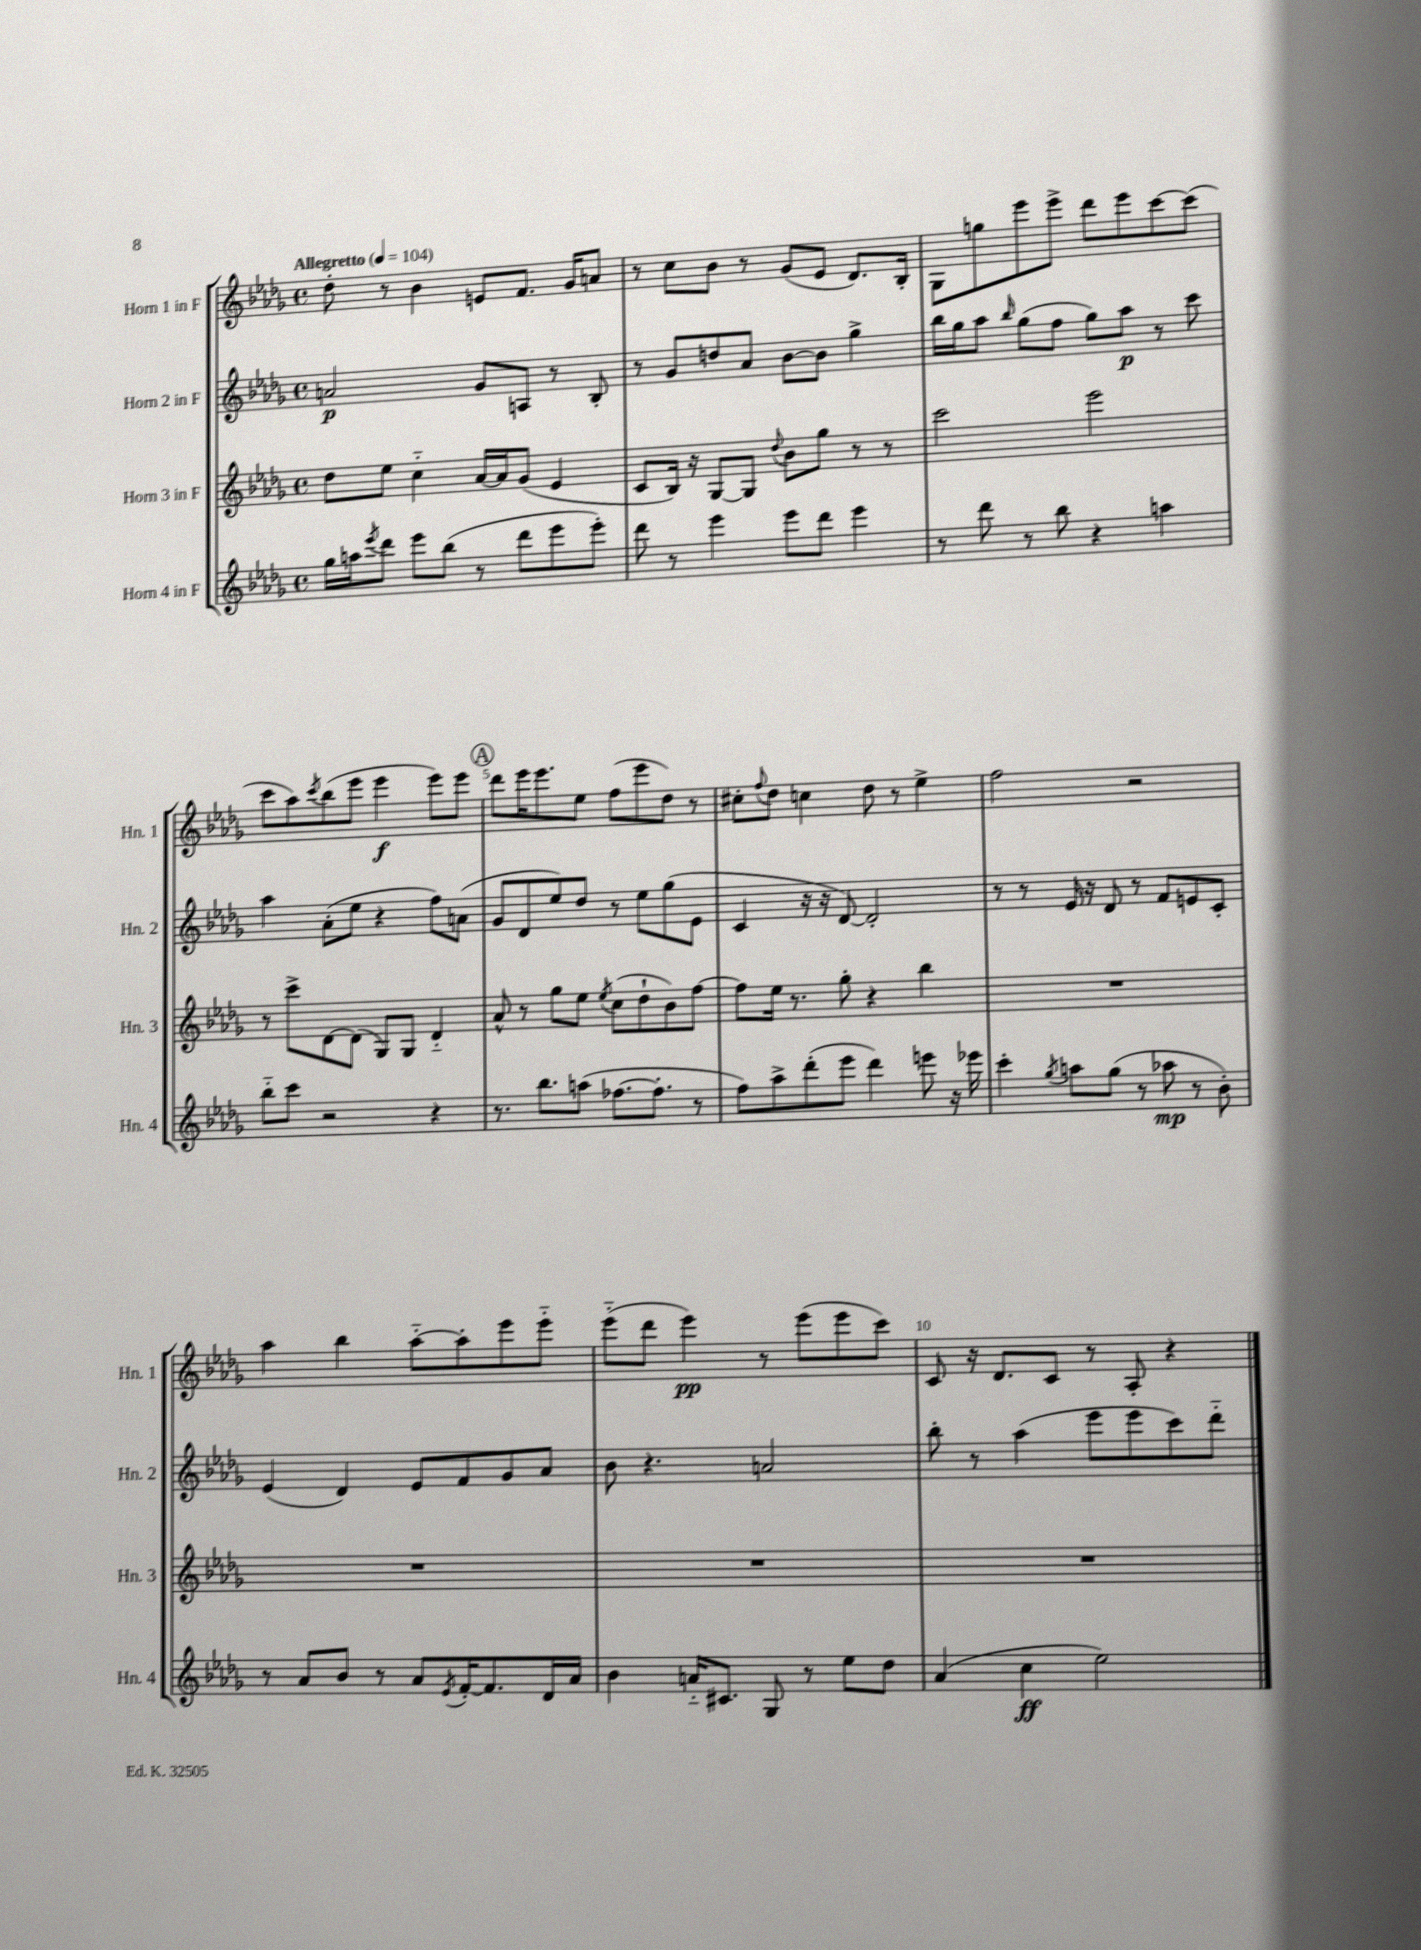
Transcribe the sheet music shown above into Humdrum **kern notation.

**kern	**kern	**kern	**kern
*staff4	*staff3	*staff2	*staff1
*clefG2	*clefG2	*clefG2	*clefG2
*k[b-e-a-d-g-]	*k[b-e-a-d-g-]	*k[b-e-a-d-g-]	*k[b-e-a-d-g-]
*M4/4	*M4/4	*M4/4	*M4/4
*met(c)	*met(c)	*met(c)	*met(c)
*MM104	*MM104	*MM104	*MM104
16gg-	8dd-	2a	8dd-'
16aa	.	.	.
8qeee-	.	.	.
8ddd-	8ee-	.	8r
8eee-	4cc'~	.	4b-
(8bb-	.	.	.
8r	[16a-	8g-	8e
.	16a-]	.	.
8ddd-	(8g-	8A	8.f
8eee-	4e-	8r	.
.	.	.	16g-
8eee-')	.	8B-'	8a
=	=	=	=
8ddd-	8c	8r	8r
8r	16B-)	8g-	8cc
.	16r	.	.
4eee-	[8G-	8dd	8b-
.	8G-]	8a-	8r
.	8qqdd-	.	.
8eee-	8b-	[8b-	(8g-
8ddd-	8gg-	8b-]	8e-
4eee-	8r	4gg-^	8.d-)
.	8r	.	.
.	.	.	16B-'
=	=	=	=
8r	2ccc	16bb-	8G-
.	.	16gg-	.
8ddd-	.	8aa-	8gg
.	.	16qqbb-	.
8r	.	(8gg-	8eee-
8bb-	.	8ff	8eee-^
4r	2eee-	8gg-)	8ddd-
.	.	8aa-	8eee-
4aa	.	8r	[8ccc
.	.	8ccc	(8ccc]
=	=	=	=
8bb-'~	8r	4aa-	8ccc
8ccc	8ccc^	.	8aa-)
.	.	.	8qccc
2r	[8d-	(8a-'	(8bb-
.	(8d-]	8ee-	8eee-
.	8G-)	4r	4eee-
.	8G-	.	.
4r	4d-'~	8ff)	8eee-)
.	.	(8a	8eee-
=	=	=	=
8.r	8a-^^	8g-	8ddd-
.	8r	8d-	16eee-
8.bb-	.	.	8.eee-
.	8gg-	8ee-)	.
(8aa	8ee-	8dd-	8ee-
.	8qee-	.	.
[8.ff-	(8cc	8r	(8ff
.	8dd-`	8ee-	8eee-
8.ff-']	.	.	.
.	8b-)	(8gg-	8dd-)
8r	[8ff	8e-	8r
=	=	=	=
8ff)	8ff]	4c	8cc#'
.	.	.	8qqff
8aa-^	16ee-	.	8dd-
.	8.r	.	.
(8ddd-'	.	16r	4cc
.	.	16r	.
8eee-	8gg-'	[8d-)	.
4ddd-)	4r	2d-']	8dd-
.	.	.	8r
8eee	4bb-	.	4ee-^
16r	.	.	.
16eee-	.	.	.
=	=	=	=
4ccc'	1r	8r	2ff
.	.	8r	.
8qgg-	.	.	.
8aa	.	16e-	.
.	.	16r	.
(8gg-	.	8d-	.
8r	.	8r	2r
8aa-	.	8f	.
8r	.	8e	.
8b-')	.	8c'	.
=	=	=	=
8r	1r	(4e-	4aa-
8a-	.	.	.
8b-	.	4d-)	4bb-
8r	.	.	.
8a-	.	8e-	[8aa-'~
8qe-	.	.	.
[16f'	.	8f	8aa-']
8.f]	.	.	.
.	.	8g-	8eee-
16d-	.	8a-	8eee-'~
16a-	.	.	.
=	=	=	=
4b-	1r	8b-	(8eee-'~
.	.	4.r	8ddd-
16a'~	.	.	4eee-)
8.c#	.	.	.
8G-	.	2a	8r
8r	.	.	(8eee-
8ee-	.	.	8eee-
8dd-	.	.	8ccc)
=	=	=	=
(4a-	1r	8bb-'	8c
.	.	8r	16r
.	.	.	8.d-
4cc	.	(4aa-	.
.	.	.	8c
2ee-)	.	8eee-	8r
.	.	8eee-	8A-'
.	.	8ccc)	4r
.	.	8ddd-'~	.
==	==	==	==
*-	*-	*-	*-
